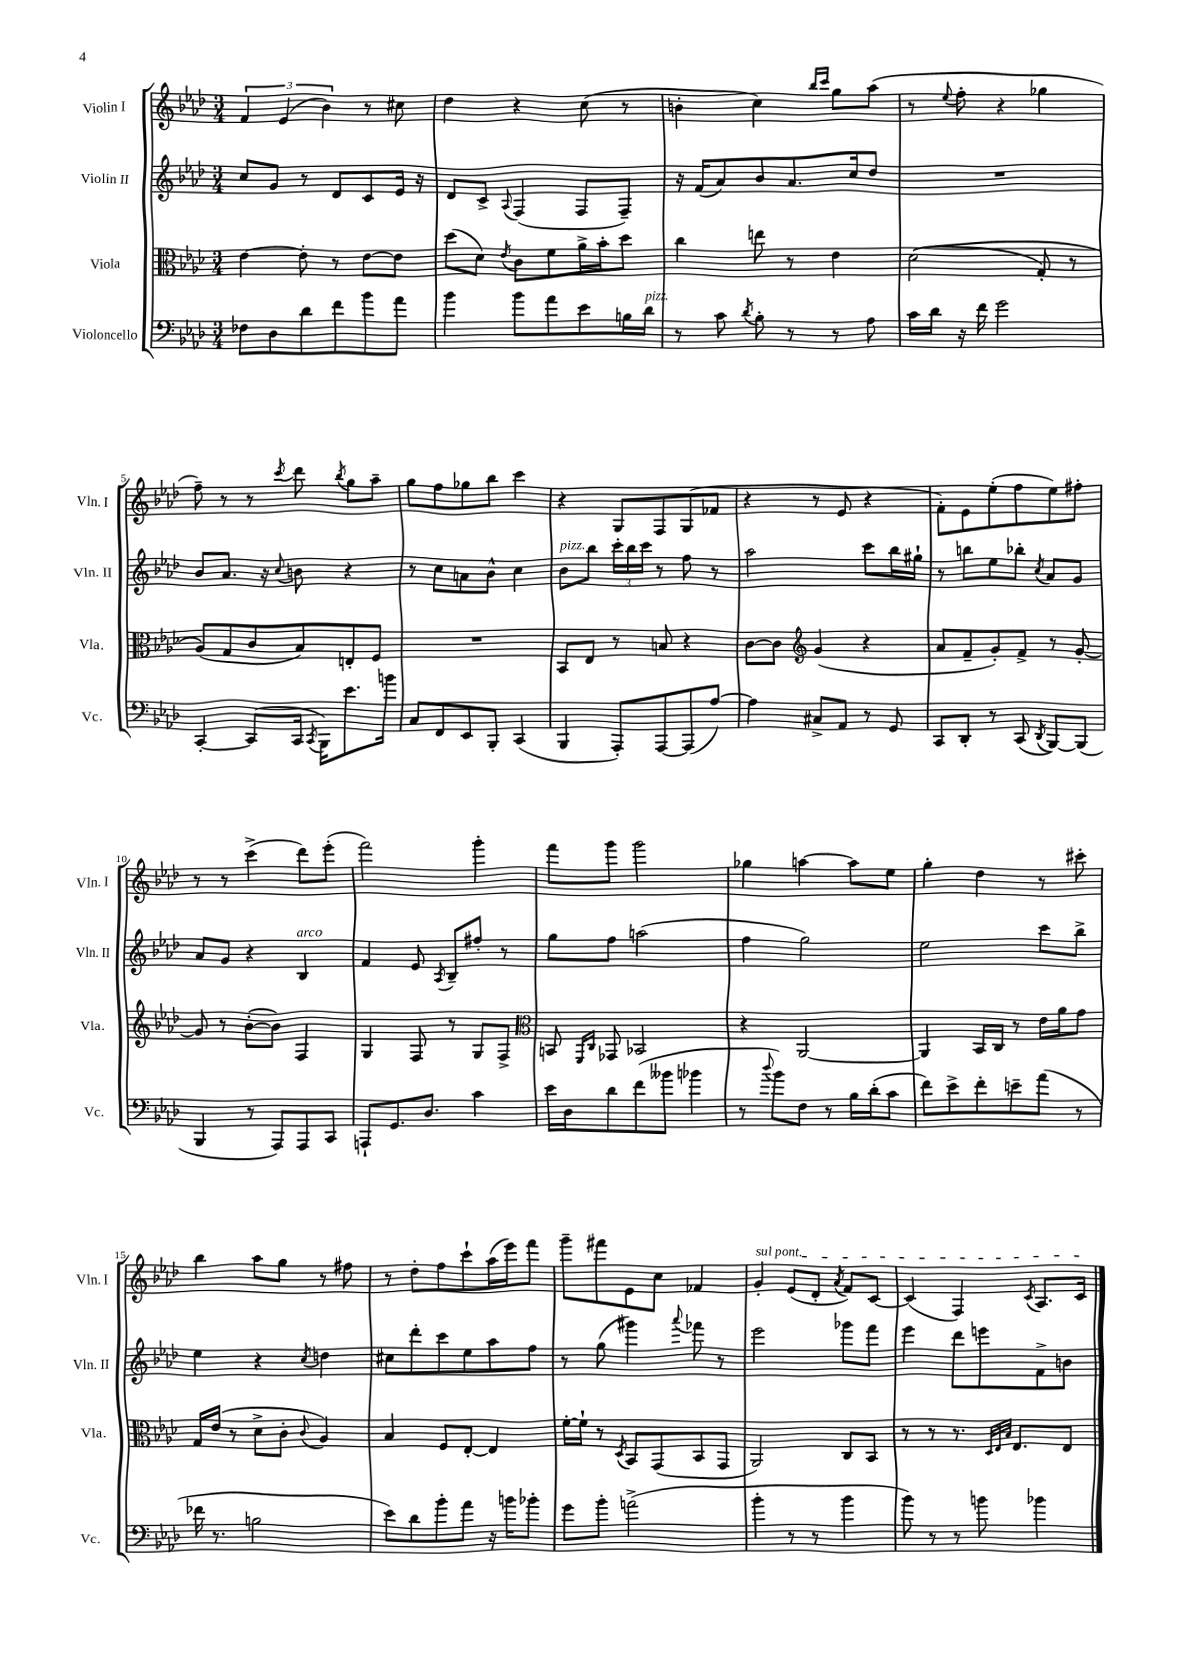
<<
\new StaffGroup <<
\new Staff = "s0" \with { instrumentName = "Violin I" shortInstrumentName = "Vln. I" } {
    \clef treble \key aes \major \numericTimeSignature \time 3/4
    \autoBeamOff \tuplet 3/2 { f'4 ees'4( bes'4) } r8 cis''8 |
    des''4 r4 c''8( r8 |
    b'4-. c''4) \grace { bes''16[ c'''16] } g''8[ aes''8]( |
    r8 \appoggiatura { ees''8 } f''8-. r4 ges''4 |
    f''8--) r8 r8 \acciaccatura { c'''8 } des'''8 \acciaccatura { bes''8 } g''8[ aes''8]-- |
    g''8[ f''8 ges''8 bes''8] c'''4 |
    r4 g8[ f8 g8( fes'8] |
    r4 r8 ees'8 r4 |
    f'8[-.) ees'8 ees''8-.( f''8 ees''8) fis''8]-. |
    r8 r8 c'''4->( des'''8[) ees'''8]-.( |
    f'''2) g'''4-. |
    f'''8[ g'''8] g'''2 |
    ges''4 a''4~ a''8[ ees''8] |
    g''4-. des''4 r8 cis'''8-. |
    bes''4 aes''8[ g''8] r8 fis''8 |
    r8 des''8[-. f''8 c'''8-! aes''16( ees'''16) f'''8] |
    g'''8[-- fis'''8 ees'8 c''8] fes'4 |
    \once \override TextSpanner.bound-details.left.text = \markup { \italic "sul pont." } g'4-.\startTextSpan ees'8[( des'8]-. \acciaccatura { aes'8 } f'8[) c'8]~ |
    c'4( f4) \acciaccatura { c'8 } aes8.[ c'16]\stopTextSpan \bar "|." |
}
\new Staff = "s1" \with { instrumentName = "Violin II" shortInstrumentName = "Vln. II" } {
    \clef treble \key aes \major \numericTimeSignature \time 3/4
    \autoBeamOff c''8[ g'8] r8 des'8[ c'8 ees'16] r16 |
    des'8[ c'8]-> \appoggiatura { aes8 } f4( f8[ f8]--) |
    r16 f'16[( aes'8) bes'8 aes'8. c''16 des''8] |
    R2. |
    bes'8[ aes'8.] r16 \appoggiatura { c''8 } b'8 r4 |
    r8 c''8[ a'8 bes'8]-^ c''4 |
    bes'8[^\markup { \italic "pizz." } bes''8] \tuplet 3/2 { c'''16[-. bes''16 c'''16] } r8 f''8 r8 |
    aes''2 c'''8[ bes''16 gis''16]-! |
    r8 b''8[ ees''8 bes''8]-. \acciaccatura { c''8 } aes'8[ g'8] |
    aes'8[ g'8] r4 bes4^\markup { \italic "arco" } |
    f'4 ees'8 \acciaccatura { aes8 } bes8[-- fis''8]-. r8 |
    g''8[ f''8] a''2( |
    f''4 g''2) |
    ees''2 c'''8[ bes''8]-> |
    ees''4 r4 \acciaccatura { c''8 } d''4 |
    cis''8[ des'''8-. c'''8 ees''8 aes''8 f''8] |
    r8 g''8( gis'''4) \appoggiatura { aes'''8 } fes'''8 r8 |
    ees'''2 ges'''8[ f'''8] |
    ees'''4 des'''8[ e'''8 f'8-> b'8] \bar "|." |
}
\new Staff = "s2" \with { instrumentName = "Viola" shortInstrumentName = "Vla." } {
    \clef alto \key aes \major \numericTimeSignature \time 3/4
    \autoBeamOff ees'4~ ees'8-. r8 ees'8[~ ees'8] |
    des''8[( des'8]) \acciaccatura { ees'8 } c'8[ f'8 aes'16-> bes'16-. des''8] |
    c''4 e''8 r8 ees'4 |
    des'2(\( g8-.) r8 |
    aes8[(\) g8 c'8 bes8) e8-. f8] |
    R2. |
    bes,8[ ees8] r8 b8 r4 |
    c'8[~ c'8] \clef treble g'4( r4 |
    aes'8[ f'8-- g'8-.) f'8]-> r8 g'8~-. |
    g'8 r8 bes'8[~-.( bes'8]) f4 |
    g4 f8 r8 g8[ f8]-> |
    \clef alto b,8 \grace { f,16[ c16] } ges,8 bes,2 |
    r4 aes,2~ |
    aes,4 bes,16[ c16] r8 ees'16[ aes'16 g'8] |
    g16[ ees'16]( r8 des'8[-> c'8]-. \appoggiatura { c'8 } aes4) |
    bes4 f8[ ees8]~-. ees4 |
    f'16[~-. f'16]-! r8 \acciaccatura { des8 } bes,8[ g,8( bes,8 g,8] |
    aes,2) c8[ bes,8] |
    r8 r8 r8. \grace { des32[ ees32 bes32] } ees8.[ ees8] \bar "|." |
}
\new Staff = "s3" \with { instrumentName = "Violoncello" shortInstrumentName = "Vc." } {
    \clef bass \key aes \major \numericTimeSignature \time 3/4
    \autoBeamOff fes8[ des8 des'8 f'8 bes'8 aes'8] |
    bes'4 bes'8[ aes'8 ees'8 b16 des'16]^\markup { \italic "pizz." } |
    r8 c'8 \acciaccatura { des'8 } bes8-. r8 r8 aes8 |
    c'16[ des'16] r16 f'16 g'2 |
    c,4~-. c,8[( c,16] \acciaccatura { c,8 } bes,,16[) ees'8. b'16] |
    c8[ f,8 ees,8 bes,,8]-. c,4( |
    bes,,4 aes,,8[-.) aes,,8~ aes,,8( aes8]~) |
    aes4 cis8[-> aes,8] r8 g,8 |
    c,8[ des,8]-. r8 c,8( \acciaccatura { des,8 } bes,,8[~) bes,,8]( |
    bes,,4 r8 aes,,8[) aes,,8 c,8] |
    a,,8[-! g,8. des8.] c'4 |
    ees'16[ des16 des'8 f'8( beses'8] bes'4 |
    r8 \appoggiatura { des''8 } bes'8[) f8] r8 bes16[ des'16-.( c'8] |
    f'8[) ees'8-> f'8-. e'8-- aes'8]( r8 |
    fes'16 r8. b2 |
    ees'8[) des'8 bes'8-. aes'8] r16 b'16[ bes'8]-. |
    g'8[ bes'8]-. a'2->( |
    bes'4-. r8 r8 bes'4 |
    bes'8) r8 r8 b'8 bes'4 \bar "|." |
}
>>
>>
